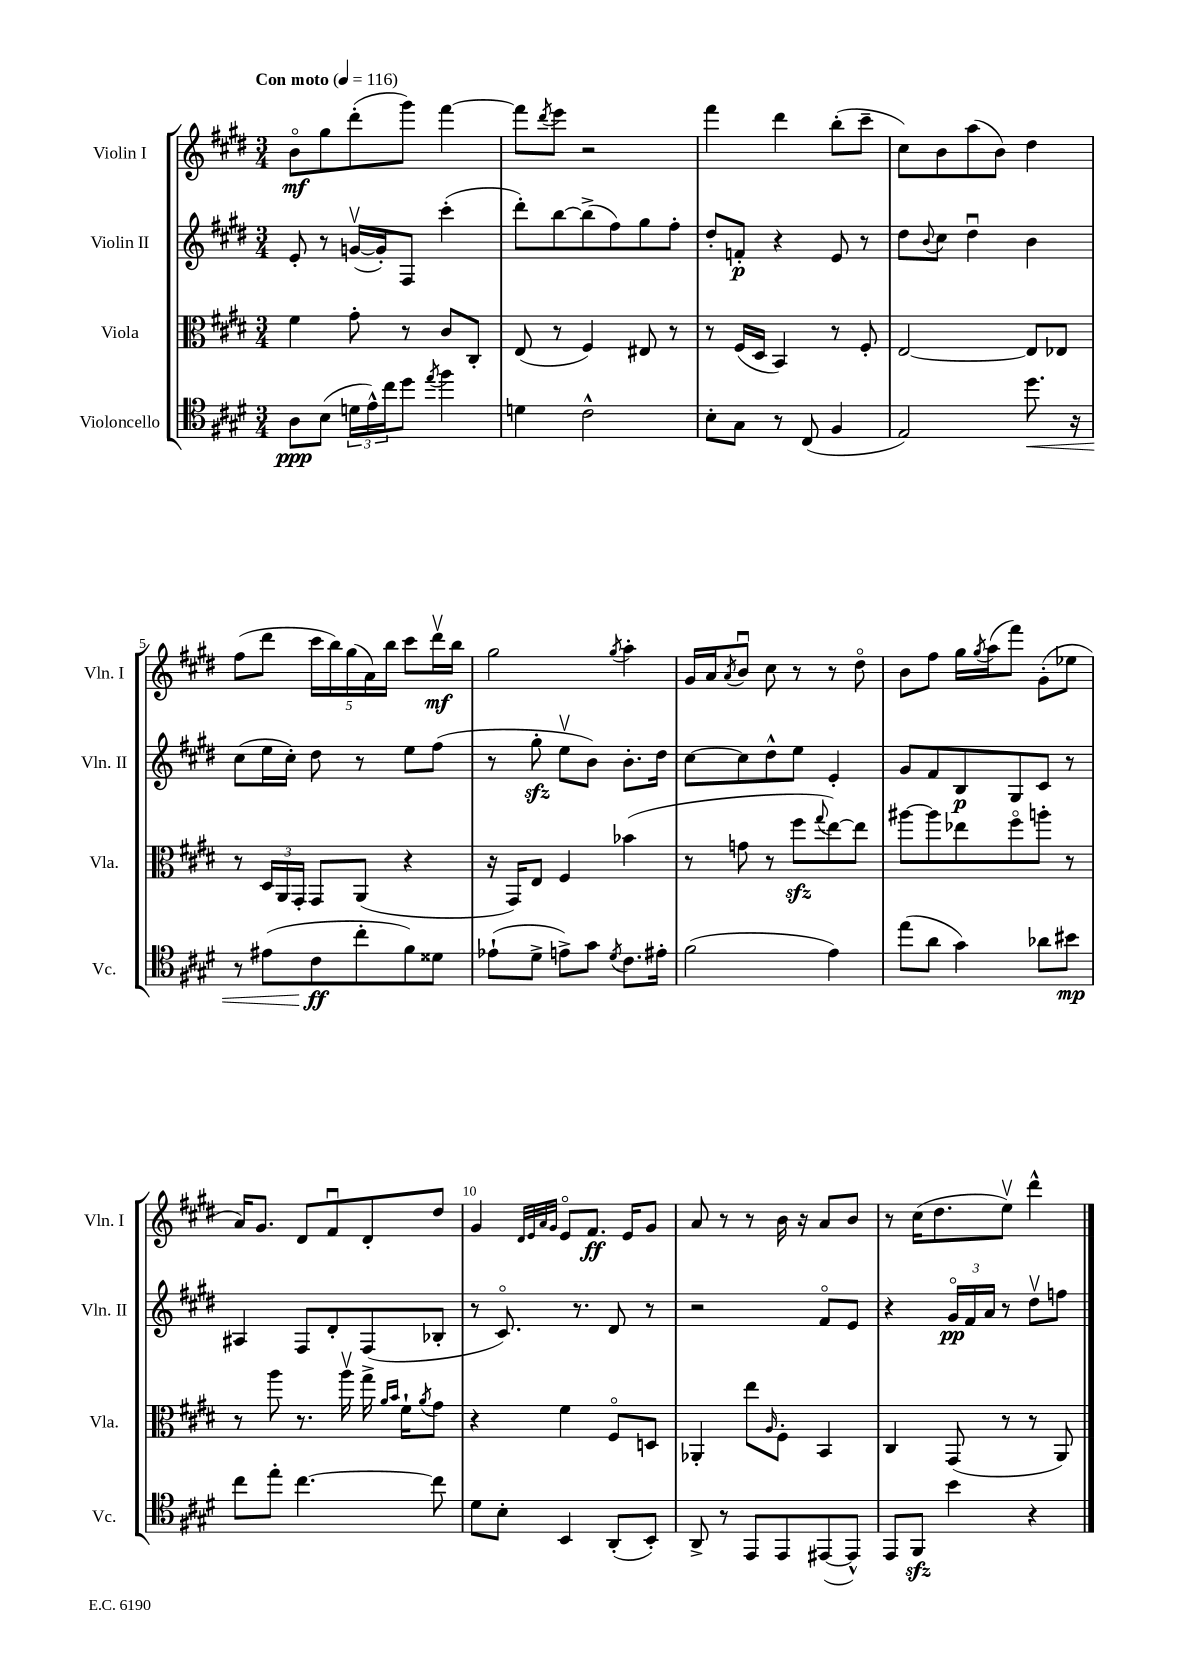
<<
\new StaffGroup <<
\new Staff = "s0" \with { instrumentName = "Violin I" shortInstrumentName = "Vln. I" } {
    \clef treble \key e \major \numericTimeSignature \time 3/4 \tempo "Con moto" 4 = 116
    b'8\flageolet\mf gis''8 dis'''8-.( gis'''8) fis'''4~ |
    fis'''8 \acciaccatura { dis'''8 } e'''8 r2 |
    fis'''4 dis'''4 b''8-.( cis'''8-- |
    cis''8) b'8 a''8( b'8) dis''4 |
    fis''8( dis'''8 \tuplet 5/4 { cis'''16 b''16) gis''16( a'16) b''16 } cis'''8 dis'''16\upbow\mf b''16 |
    gis''2 \acciaccatura { gis''8 } a''4-. |
    gis'16 a'16 \acciaccatura { a'8 } b'8\downbow cis''8 r8 r8 dis''8\flageolet |
    b'8 fis''8 gis''16 \acciaccatura { gis''8 } a''16( fis'''8) gis'8-.( ees''8 |
    a'16) gis'8. dis'8 fis'8\downbow dis'8-. dis''8 |
    gis'4 \grace { dis'32 e'32 a'32 gis'32 } e'8\flageolet fis'8.\ff e'16 gis'8 |
    a'8 r8 r8 b'16 r16 a'8 b'8 |
    r8 cis''16( dis''8. e''8\upbow) dis'''4-^ \bar "|." |
}
\new Staff = "s1" \with { instrumentName = "Violin II" shortInstrumentName = "Vln. II" } {
    \clef treble \key e \major \numericTimeSignature \time 3/4
    e'8-. r8 g'16~\upbow( g'16-.) fis8 cis'''4-.( |
    dis'''8-.) b''8~ b''8->( fis''8) gis''8 fis''8-. |
    dis''8-. f'8-.\p r4 e'8 r8 |
    dis''8 \appoggiatura { b'8 } cis''8 dis''4\downbow b'4 |
    cis''8( e''16 cis''16-.) dis''8 r8 e''8 fis''8( |
    r8 gis''8-.\sfz e''8\upbow b'8) b'8.-. dis''16 |
    cis''8~ cis''8 dis''8-^ e''8 e'4-. |
    gis'8 fis'8 b8\p gis8 cis'8 r8 |
    ais4 fis8 dis'8-. fis8( bes8-. |
    r8 cis'8.\flageolet) r8. dis'8 r8 |
    r2 fis'8\flageolet e'8 |
    r4 \tuplet 3/2 { gis'16\flageolet\pp fis'16 a'16 } r8 dis''8\upbow f''8 \bar "|." |
}
\new Staff = "s2" \with { instrumentName = "Viola" shortInstrumentName = "Vla." } {
    \clef alto \key e \major \numericTimeSignature \time 3/4
    fis'4 gis'8-. r8 cis'8 cis8-. |
    e8( r8 fis4) eis8 r8 |
    r8 fis16( dis16 b,4) r8 fis8-. |
    e2~ e8 ees8 |
    r8 \tuplet 3/2 { dis16 a,16 gis,16-. } gis,8 a,8( r4 |
    r16 gis,16) e8 fis4 bes'4( |
    r8 g'8 r8 fis''8\sfz \appoggiatura { gis''8 } e''8~) e''8 |
    ais''8~ ais''8 ees''8 fis''8\flageolet a''8-. r8 |
    r8 a''8 r8. a''16\upbow gis''16-> \grace { a'16 b'16 } fis'16-! \acciaccatura { a'8 } gis'8 |
    r4 fis'4 fis8\flageolet d8 |
    aes,4-. e''8 \grace { a16 } fis8-. b,4 |
    cis4 gis,8( r8 r8 a,8) \bar "|." |
}
\new Staff = "s3" \with { instrumentName = "Violoncello" shortInstrumentName = "Vc." } {
    \clef tenor \key e \major \numericTimeSignature \time 3/4
    a8\ppp b8( \tuplet 3/2 { d'16 e'16-^) cis''16 } dis''8 \acciaccatura { e''8 } fis''4 |
    d'4 cis'2-^ |
    b8-. gis8 r8 cis8( fis4 |
    e2) dis''8.\< r16 |
    r8 eis'8( cis'8\ff\! cis''8-. fis'8) disis'8 |
    ees'8-!( dis'8-> e'8->) gis'8 \acciaccatura { dis'8 } cis'8. eis'16-. |
    fis'2( e'4) |
    e''8( a'8 gis'4) aes'8 bis'8\mp |
    cis''8 e''8-. cis''4.~ cis''8 |
    dis'8 b8-. b,4 a,8-.( b,8-.) |
    a,8-> r8 e,8 e,8 eis,8~( eis,8-^) |
    e,8 fis,8\sfz b'4 r4 \bar "|." |
}
>>
>>
\layout { \context { \Score \override BarNumber.break-visibility = ##(#f #t #t) barNumberVisibility = #(every-nth-bar-number-visible 5) } }
